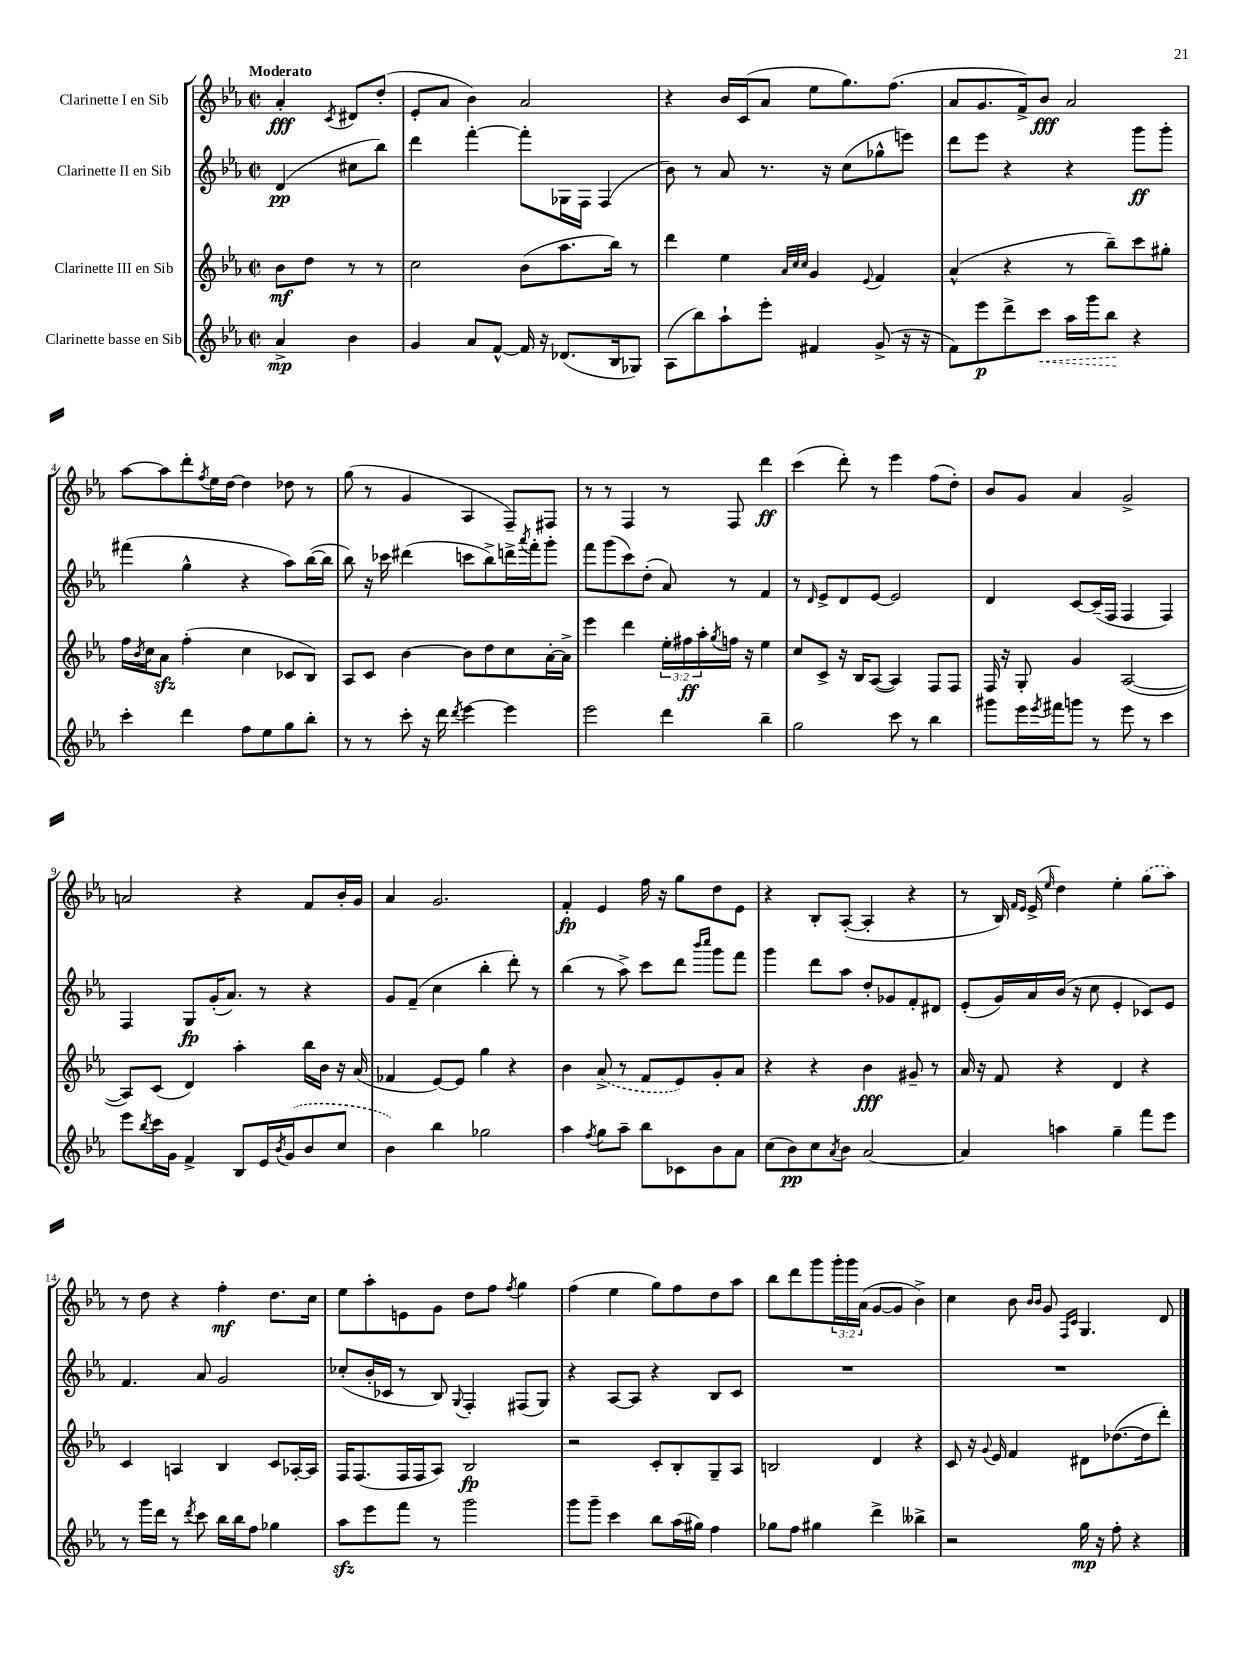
<<
\new StaffGroup <<
\new Staff = "s0" \with { instrumentName = "Clarinette I en Sib" } {
    \clef treble \key ees \major \defaultTimeSignature \time 2/2 \override Staff.TupletNumber.text = #tuplet-number::calc-fraction-text \partial 2 \tempo "Moderato"
    aes'4-.\fff \acciaccatura { c'8 } dis'8 d''8-.( |
    ees'8-. aes'8 bes'4) aes'2 |
    r4 bes'16 c'16( aes'8 ees''8 g''8.) f''8.( |
    aes'8 g'8. f'16->) bes'8\fff aes'2 |
    aes''8~ aes''8 d'''8-. \acciaccatura { f''8 } ees''16 d''16~ d''4 des''8 r8 |
    g''8( r8 g'4 aes4 f8--) fis8 |
    r8 r8 f4 r8 f8 d'''4\ff |
    c'''4( d'''8-.) r8 ees'''4 f''8( d''8-.) |
    bes'8 g'8 aes'4 g'2-> |
    a'2 r4 f'8 bes'16-. g'16 |
    aes'4 g'2. |
    f'4-.\fp ees'4 f''16 r16 g''8 d''8 ees'8 |
    r4 bes8-. aes8~-.( aes4-. r4 |
    r8 bes16) \grace { f'16 ees'16 } ees'16->( \grace { ees''16 } d''4) ees''4-. \once \slurDashed g''8( aes''8) |
    r8 d''8 r4 f''4-.\mf d''8. c''16 |
    ees''8 aes''8-. e'8 g'8 d''8 f''8 \acciaccatura { f''8 } g''4 |
    f''4( ees''4 g''8) f''8 d''8 aes''8 |
    bes''8 d'''8 g'''8 \tuplet 3/2 { g'''16-. g'''16 aes'16( } g'8~ g'8 bes'4->) |
    c''4 bes'8 \grace { bes'16 bes'16 } g'8 \grace { f16 c'16 } g4. d'8 \bar "|." |
}
\new Staff = "s1" \with { instrumentName = "Clarinette II en Sib" } {
    \clef treble \key ees \major \defaultTimeSignature \time 2/2 \partial 2
    d'4\pp( cis''8 bes''8) |
    d'''4 f'''4~-. f'''8-. ges16 f16 f4( |
    bes'8) r8 aes'8 r8. r16 c''8( ges''8-^ e'''8) |
    d'''8 ees'''8 r4 r4 g'''8\ff g'''8-. |
    fis'''4( g''4-^ r4 aes''8) bes''16~( bes''16 |
    bes''8) r16 ces'''16 dis'''4( c'''8 bes''8->) d'''16-> \acciaccatura { aes'''8 } f'''16-. g'''8-. |
    f'''8 g'''8( c'''8) d''8-.( aes'8) r8 f'4 |
    r8 \grace { d'16 } ees'8-> d'8 ees'8~ ees'2 |
    d'4 c'8~ c'16--( f16 f4 f4) |
    f4 g8\fp g'16-.( aes'8.) r8 r4 |
    g'8 f'8--( c''4 bes''4-. d'''8-.) r8 |
    bes''4( r8 aes''8->) c'''8 d'''8 \grace { bes'''16 c''''16 } g'''8 f'''8 |
    g'''4 d'''8 aes''8 d''8-. ges'8 f'8-. dis'8 |
    ees'8-.( g'16) aes'16 bes'16( r16 c''8 ees'4-. ces'8) ees'8 |
    f'4. aes'8 g'2 |
    ces''8-.( bes'16-. ces'16 r8 bes8) \appoggiatura { g8 } f4-. fis8( g8) |
    r4 aes8~ aes8 r4 bes8 c'8 |
    R1 |
    R1 \bar "|." |
}
\new Staff = "s2" \with { instrumentName = "Clarinette III en Sib" } {
    \clef treble \key ees \major \defaultTimeSignature \time 2/2 \override Staff.TupletNumber.text = #tuplet-number::calc-fraction-text \partial 2
    bes'8\mf d''8 r8 r8 |
    c''2 bes'8( aes''8. bes''16) r8 |
    d'''4 ees''4 \grace { aes'32 c''32 c''32 } g'4 \appoggiatura { ees'8 } f'4 |
    aes'4-^( r4 r8 bes''8--) c'''8 gis''8-. |
    f''16 \acciaccatura { bes'8 } c''16 aes'8\sfz f''4-.( c''4 ces'8 bes8) |
    aes8 c'8 bes'4~ bes'8 d''8 c''8 aes'16~-. aes'16-> |
    ees'''4 d'''4 \tuplet 3/2 { ees''16-. fis''16\ff aes''16-. } \acciaccatura { g''8 } f''16 r16 ees''4 |
    c''8 c'8-> r16 bes16 aes8~( aes4) f8 f8 |
    f16 r16 g8-. g'4 aes2~( |
    aes8) c'8( d'4) aes''4-. bes''16 bes'16 r16 aes'16( |
    fes'4 ees'8~) ees'8 g''4 r4 |
    bes'4 \once \slurDashed aes'8->( r8 f'8 ees'8) g'8-. aes'8 |
    r4 r4 bes'4\fff gis'8-- r8 |
    aes'16 r16 f'8 r4 d'4 r4 |
    c'4 a4 bes4 c'8 aes16~-. aes16 |
    f16 f8.( f16 f16 aes8) bes2\fp |
    r2 c'8-. bes8-. g8-- aes8 |
    b2 d'4 r4 |
    c'8 r16 \appoggiatura { g'8 } ees'16 f'4 dis'8 des''8.~( des''16 d'''8-.) \bar "|." |
}
\new Staff = "s3" \with { instrumentName = "Clarinette basse en Sib" } {
    \clef treble \key ees \major \defaultTimeSignature \time 2/2 \partial 2
    aes'4->\mp bes'4 |
    g'4 aes'8 f'8~-^ f'16 r16 des'8.( bes16 ges8) |
    aes8( bes''8) aes''8-! ees'''8-. fis'4 g'8->( r16 r16 |
    f'8) ees'''8\p d'''8-> \once \override Hairpin.style = #'dashed-line c'''8\< aes''16 g'''16 bes''8\! r4 |
    c'''4-. d'''4 f''8 ees''8 g''8 bes''8-. |
    r8 r8 c'''8-. r16 d'''16 \acciaccatura { d'''8 } ees'''4~ ees'''4 |
    ees'''2 d'''4 bes''4-- |
    g''2 c'''8 r8 bes''4 |
    gis'''8 ees'''16 \acciaccatura { ees'''8 } fis'''16 g'''8 r8 ees'''8 r8 c'''4 |
    ees'''8 \acciaccatura { bes''8 } c'''16 g'16 f'4-> bes8 ees'16 \acciaccatura { bes'8 } \once \slurDashed g'16( bes'8 c''8 |
    bes'4) bes''4 ges''2 |
    aes''4 \acciaccatura { f''8 } g''8 aes''8-- bes''8 ces'8 bes'8 aes'8 |
    c''8( bes'8\pp) c''8 \acciaccatura { aes'8 } bes'8 aes'2~ |
    aes'4 a''4 g''4-- f'''8 ees'''8 |
    r8 g'''16 d'''16 r8 \acciaccatura { d'''8 } c'''8 bes''16 bes''16 f''8 ges''4 |
    aes''8\sfz ees'''8 f'''8 r8 g'''2 |
    g'''8 g'''8-- c'''4 bes''8 aes''16( gis''16) f''4 |
    ges''8 f''8 gis''4 d'''4-> beses''4-> |
    r2 g''16\mp r16 f''8-. r4 \bar "|." |
}
>>
>>
